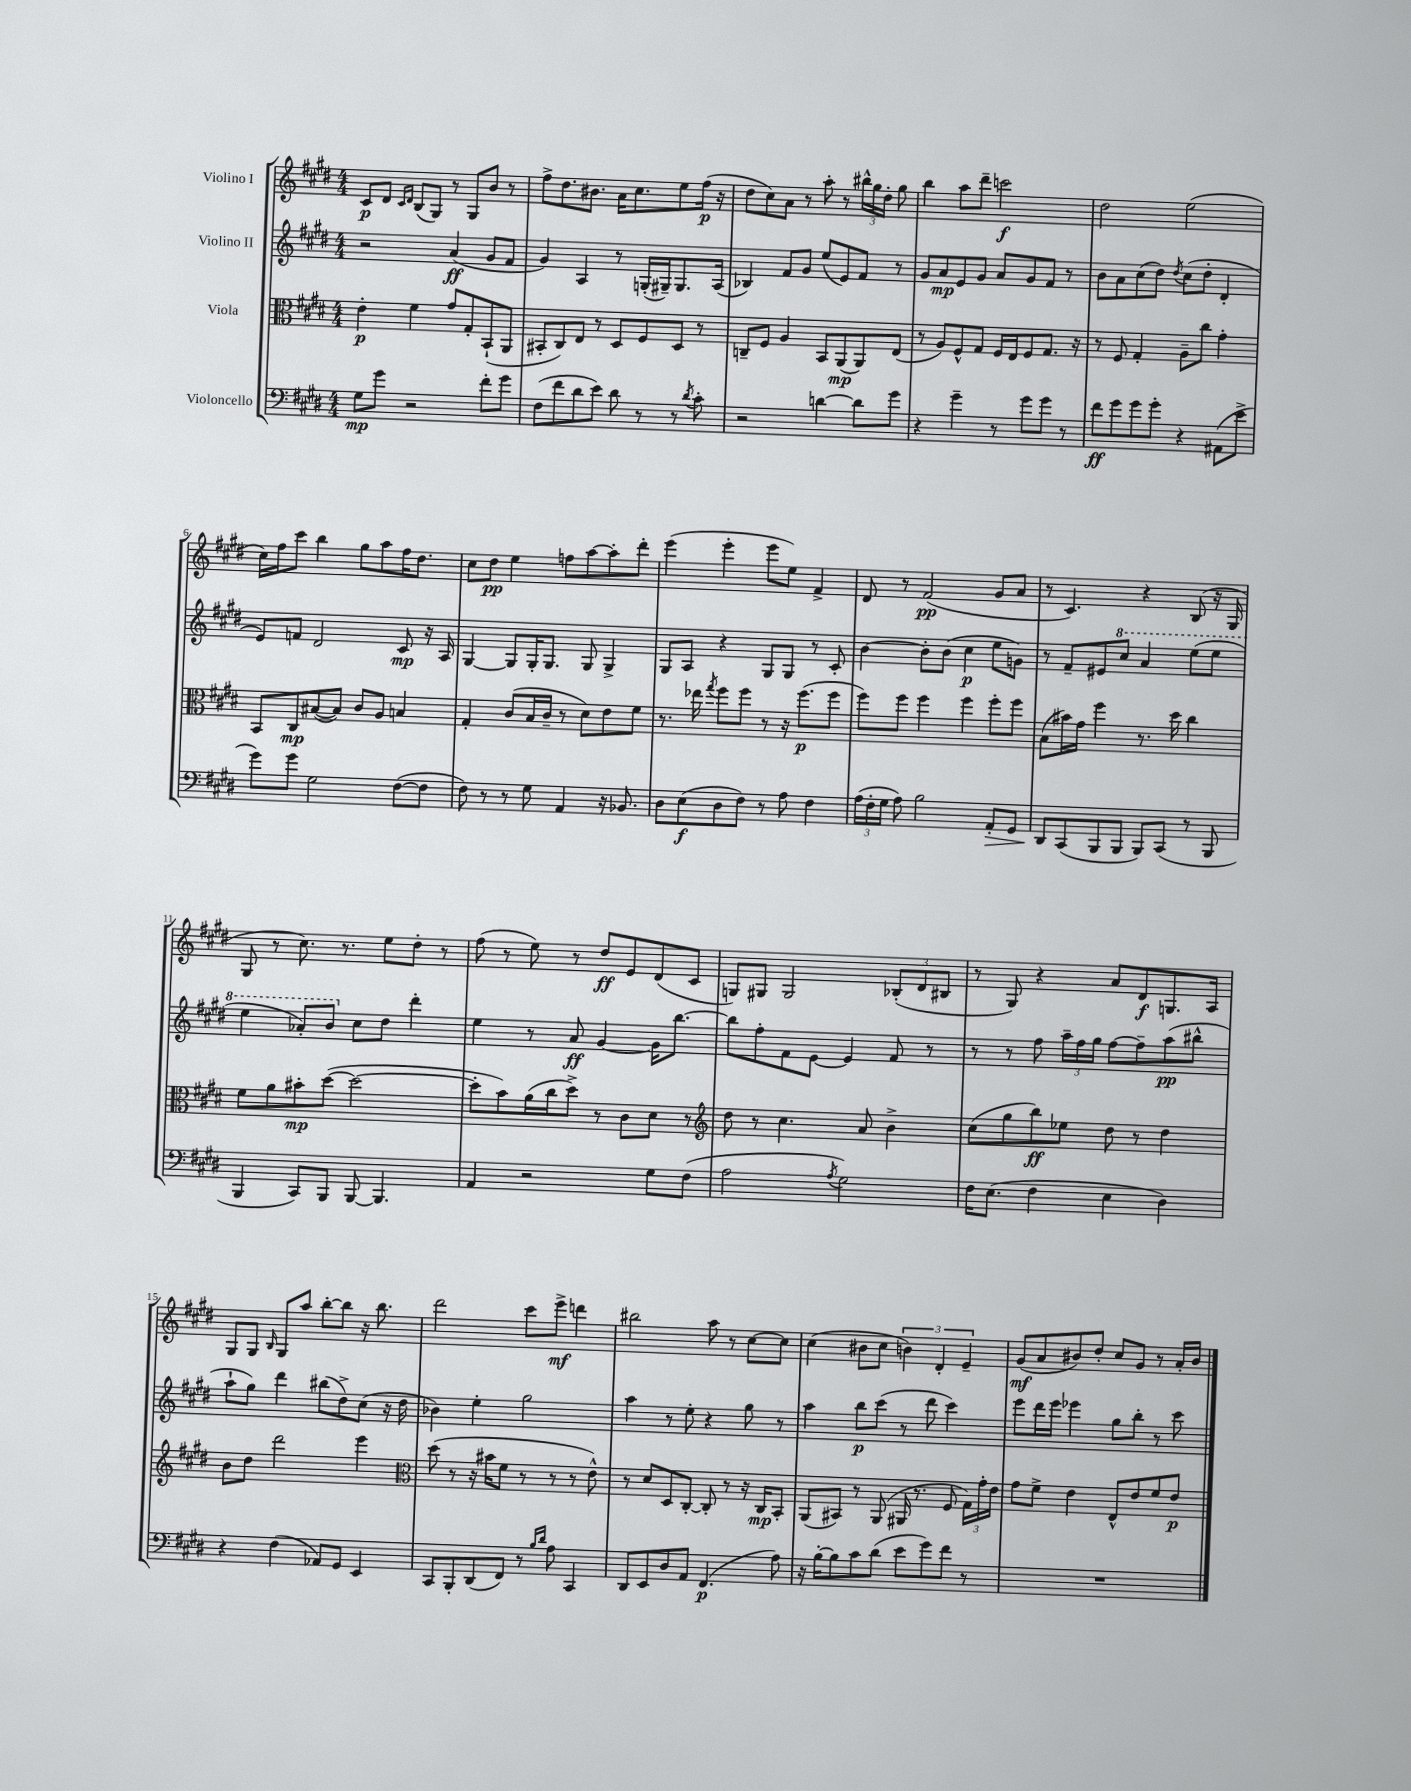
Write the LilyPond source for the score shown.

<<
\new StaffGroup <<
\new Staff = "s0" \with { instrumentName = "Violino I" } {
    \clef treble \key e \major \numericTimeSignature \time 4/4
    \autoBeamOff cis'8[\p dis'8] \grace { cis'16[ dis'16] } b8[( gis8]) r8 gis8[ b'8] r8 |
    fis''8[-> dis''8. bis'8.] a'16[ cis''8. e''8 fis''16]\p( r16 |
    dis''8[ cis''8) a'8] r8 a''8-. r8 \tuplet 3/2 { bis''16[-^ gis''16 dis''16]-. } gis''8 |
    b''4 a''8[ dis'''8]-- c'''2\f |
    dis''2 e''2( |
    cis''16[) fis''16 cis'''8] b''4 gis''8[ a''8 fis''16 dis''8.] |
    cis''8[ dis''8]\pp e''4 f''8[ a''8~ a''8-. dis'''8]-. |
    e'''4( e'''4-. e'''8[ e''8]) fis'4-> |
    dis'8 r8 fis'2\pp( gis'8[ a'8] |
    r8 cis'4.) r4 b8( r16 gis16 |
    gis8 r8 cis''8.) r8. e''8[ dis''8]-. r8 |
    fis''8( r8 e''8) r8 dis''8[\ff e'8 dis'8( cis'8] |
    g8[) gis8] gis2 \tuplet 3/2 { bes8[-.( dis'8 bis8] } |
    r8 gis8) r4 a'8[ dis'8\f g8. a16] |
    gis8[ gis8] \grace { b16 } gis8[ a''8] b''8[~-. b''8] r16 b''8. |
    dis'''2 cis'''8[ e'''8]->\mf d'''4 |
    bis''2 a''8 r8 cis''8[~ cis''8] |
    cis''4( bis'8[ cis''8] \tuplet 3/2 { b'4) dis'4-. e'4-- } |
    gis'8[\mf( a'8 bis'8) dis''8]-. cis''8[ gis'8] r8 a'16[-. bis'16] \bar "|." |
}
\new Staff = "s1" \with { instrumentName = "Violino II" } {
    \clef treble \key e \major \numericTimeSignature \time 4/4
    \autoBeamOff r2 a'4\ff( gis'8[ fis'8] |
    gis'4) a4 r8 g16[-.( gis16--) gis8. a16]( |
    bes4) fis'8[ gis'8] e''8[( e'8) fis'8] r8 |
    gis'8[ a'8\mp e'8 gis'8] a'8[ gis'8 fis'8] r8 |
    b'8[ a'8 cis''8( dis''8]) \acciaccatura { dis''8 } cis''8[( dis''8]-. dis'4-. |
    e'8[) f'8] dis'2 cis'8\mp r16 a16 |
    gis4~ gis8[ gis16-. gis8.] gis8 gis4-> |
    gis8[ a8] r4 gis8[ gis8] r8 cis'8-. |
    b'4~ b'8[-. b'8]( cis''4\p e''8[ g'8]) |
    r8 fis'8[-- eis'8 \ottava #1 cis'''8] a''4 e'''8[( e'''8] |
    e'''4 aes''8[-.) b''8] \ottava #0 cis''8[ dis''8] dis'''4-. |
    e''4 r8 a'8\ff gis'4~ gis'16[ b''8.]~ |
    b''8[ fis''8-. fis'8 e'8]~ e'4 fis'8 r8 |
    r8 r8 fis''8 \tuplet 3/2 { a''16[-- fis''16 gis''16] } fis''8[~ fis''8-- a''8\pp( bis''8]-^ |
    a''8[-! gis''8]) dis'''4 bis''8[( dis''8->) cis''8]( r16 dis''16 |
    bes'4) e''4-. gis''2 |
    a''4 r8 e''8-. r4 gis''8 r8 |
    a''4 b''8[\p cis'''8]( r8 dis'''8 cis'''4) |
    e'''8[ dis'''16 e'''16] ees'''4 gis''8[ b''8]-. r8 cis'''8 \bar "|." |
}
\new Staff = "s2" \with { instrumentName = "Viola" } {
    \clef alto \key e \major \numericTimeSignature \time 4/4
    \autoBeamOff e'4-.\p fis'4 gis'8[ gis8-. b,8-!( a,8] |
    bis,8[-. cis8) e8] r8 dis8[ fis8 dis8] r8 |
    c8[-- fis8] a4 b,8[ a,8\mp( a,8) e8]( |
    r8 a8[) fis8-^ gis8] fis16[ e16 fis8 gis8.] r16 |
    r8 fis8 gis4-. a8[-- cis''8] gis'4-. |
    b,8[ cis8\mp bis8~( bis8]) cis'8[ a8] b4 |
    gis4-. cis'8[( b16 cis'16]-- r8 dis'8[) e'8 fis'8] |
    r8. ees''16 \acciaccatura { gis''8 } fis''8[ fis''8] r8 r16 fis''8.[\p( fis''8] |
    fis''8[) fis''8] fis''4 fis''4 fis''8[-. fis''8] |
    b8[( bis'16) gis'16] fis''4 r8. dis''16 cis''4 |
    fis'8[ a'8 bis'8-.\mp dis''8]~( dis''2~ |
    dis''8[-. b'8) a'16( cis''16 dis''8]->) r8 cis'8[ dis'8] r8 |
    \clef treble dis''8 r8 cis''4. a'8 b'4-> |
    cis''8[( gis''8 b''8\ff) ees''8] dis''8 r8 dis''4 |
    b'8[ dis''8] dis'''2 e'''4 |
    \clef alto dis''8( r8 r16 bis'16[ fis'8] r8 r8 r8 e'8-^) |
    r8 dis'8[ dis8 cis8]~-. cis8-. r8 r16 cis16[\mp b,8]-. |
    a,8[( bis,8]) r8 a,8( ais,16 r8. fis8 \tuplet 3/2 { gis16[) gis'16-. e'16] } |
    gis'8[ fis'8]-> e'4 e8[-^ e'8 fis'8 e'8]\p \bar "|." |
}
\new Staff = "s3" \with { instrumentName = "Violoncello" } {
    \clef bass \key e \major \numericTimeSignature \time 4/4
    \autoBeamOff gis8[\mp gis'8] r2 fis'8[-. gis'8] |
    fis8[( fis'8 dis'8 e'8]) dis'8 r8 r8 \acciaccatura { dis'8 } cis'8-. |
    r2 d'4~ d'8[ gis'8] |
    r4 gis'4-- r8 gis'8[ gis'8] r8 |
    fis'8[\ff gis'8 gis'8 gis'8]-. r4 ais,8[( e'8]-> |
    gis'8[) gis'8] gis2 fis8[~( fis8] |
    fis8) r8 r8 gis8 a,4 r16 bes,8. |
    dis8[ e8\f( dis8 fis8]) r8 a8 fis4 |
    \tuplet 3/2 { a16[( fis16-. gis16] } a8) b2 a,8[-.\> gis,8] |
    dis,8[\! cis,8( b,,8 b,,8] b,,8[) cis,8]( r8 b,,8 |
    b,,4 cis,8[) b,,8] b,,8~ b,,4. |
    a,4 r2 gis8[ fis8]( |
    a2 \acciaccatura { a8 } gis2) |
    fis16[ e8.]( fis4 e4 dis4) |
    r4 fis4( aes,8[) gis,8] e,4 |
    cis,8[ b,,8-. dis,8( fis,8]) r8 \grace { b16[ dis'16] } a8 cis,4 |
    dis,8[ e,8 dis8 a,8] fis,4.\p( a8) |
    r16 b16[~-. b8 cis'8 dis'8]( e'8[ gis'8) fis'8] r8 |
    R1 \bar "|." |
}
>>
>>
